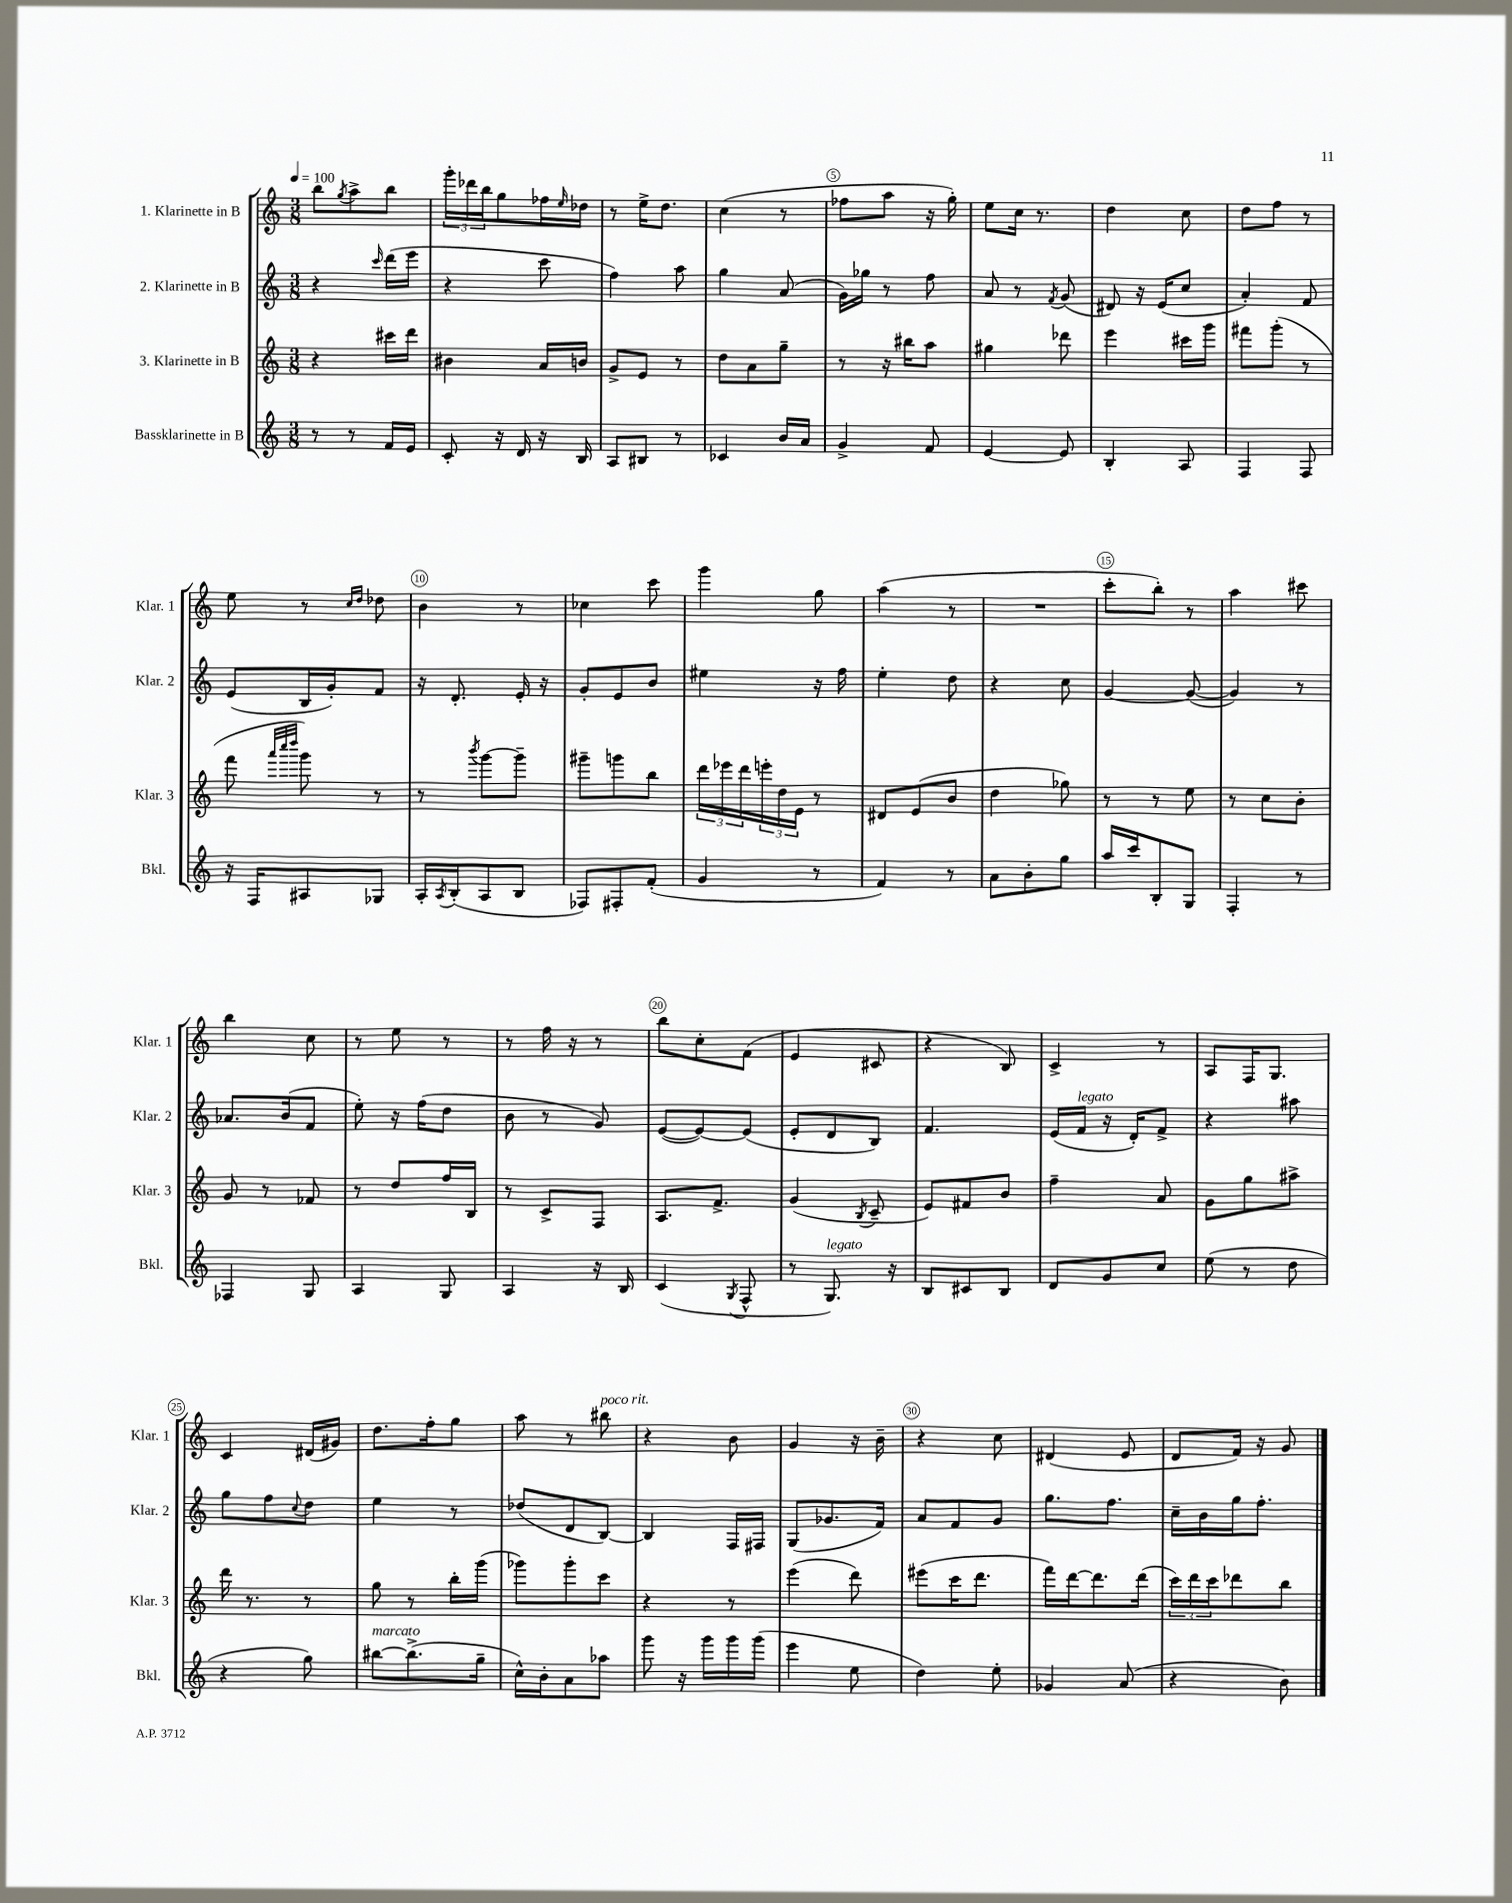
<<
\new StaffGroup <<
\new Staff = "s0" \with { instrumentName = "1. Klarinette in B" shortInstrumentName = "Klar. 1" } {
    \clef treble \key c \major \numericTimeSignature \time 3/8 \tempo 4 = 100
    b''8 \acciaccatura { g''8 } a''8-> b''8 |
    \tuplet 3/2 { g'''16-. des'''16 b''16 } g''8 fes''16 \grace { e''16 } des''16 |
    r8 e''16-> d''8. |
    c''4( r8 |
    fes''8 a''8 r16 g''16-.) |
    e''8 c''16 r8. |
    d''4 c''8 |
    d''8 f''8 r8 |
    e''8 r8 \grace { c''16 d''16 } des''8 |
    b'4 r8 |
    ces''4 c'''8 |
    g'''4 g''8 |
    a''4( r8 |
    R4. |
    c'''8-. b''8-.) r8 |
    a''4 cis'''8 |
    b''4 c''8 |
    r8 e''8 r8 |
    r8 f''16 r16 r8 |
    b''8 c''8-. f'8( |
    e'4 cis'8 |
    r4 b8) |
    c'4-> r8 |
    a8 f16 g8. |
    c'4 dis'16( gis'16) |
    d''8. f''16-. g''8 |
    a''8 r8 bis''8^\markup { \italic "poco rit." } |
    r4 b'8 |
    g'4 r16 b'16-- |
    r4 c''8 |
    dis'4( e'8 |
    d'8 f'16) r16 g'8 \bar "|." |
}
\new Staff = "s1" \with { instrumentName = "2. Klarinette in B" shortInstrumentName = "Klar. 2" } {
    \clef treble \key c \major \numericTimeSignature \time 3/8
    r4 \grace { c'''16 } d'''16( e'''16 |
    r4 c'''8 |
    f''4) a''8 |
    g''4 a'8( |
    g'16) ges''16 r8 f''8 |
    a'8 r8 \acciaccatura { f'8 } g'8( |
    dis'8) r16 e'16( c''8 |
    a'4-.) f'8 |
    e'8( b16 g'16-.) f'8 |
    r16 d'8.-. e'16-. r16 |
    g'8-. e'8 b'8 |
    eis''4 r16 f''16 |
    e''4-. d''8 |
    r4 c''8 |
    g'4~ g'8~( |
    g'4) r8 |
    aes'8. b'16( f'8 |
    e''8-.) r16 f''16( d''8 |
    b'8 r8 g'8) |
    e'8~( e'8~) e'8( |
    e'8-. d'8 b8) |
    f'4. |
    e'16( f'16^\markup { \italic "legato" } r16 d'16-.) f'8-> |
    r4 ais''8 |
    g''8 f''8 \appoggiatura { c''8 } d''8 |
    e''4 r8 |
    des''8( d'8 b8~) |
    b4 f16 fis16 |
    g8( ges'8. f'16) |
    a'8 f'8 g'8 |
    g''8. f''8. |
    c''16-- b'16 g''16 f''8.-. \bar "|." |
}
\new Staff = "s2" \with { instrumentName = "3. Klarinette in B" shortInstrumentName = "Klar. 3" } {
    \clef treble \key c \major \numericTimeSignature \time 3/8
    r4 cis'''16 d'''16 |
    bis'4 a'16 b'16 |
    g'8-> e'8 r8 |
    d''8 a'8 g''8-- |
    r8 r16 bis''16 a''8 |
    gis''4 des'''8 |
    e'''4 cis'''16 g'''16 |
    fis'''8 g'''8-.( r8 |
    f'''8 \grace { a'''32 c''''32 d''''32 } g'''8) r8 |
    r8 \acciaccatura { b'''8 } g'''8~ g'''8-- |
    gis'''8-- g'''8 b''8 |
    \tuplet 3/2 { d'''16 ees'''16 d'''16 } \tuplet 3/2 { e'''16-. d''16 e'16 } r8 |
    dis'8 e'8( b'8 |
    d''4 ges''8) |
    r8 r8 e''8 |
    r8 c''8 b'8-. |
    g'8 r8 fes'8 |
    r8 d''8 f''16 b16 |
    r8 c'8-> f8 |
    a8. f'8.-> |
    g'4( \acciaccatura { b8 } c'8-- |
    e'8) fis'8 b'8 |
    f''4-- a'8 |
    g'8 g''8 ais''8-> |
    d'''16 r8. r8 |
    g''8 r8 b''16-. g'''16( |
    ges'''8) ges'''8-. c'''8 |
    r4 r8 |
    e'''4( d'''8) |
    eis'''8( c'''16 d'''8. |
    f'''16) d'''16~ d'''8. d'''16( |
    \tuplet 3/2 { c'''16) d'''16 c'''16 } des'''8 b''8 \bar "|." |
}
\new Staff = "s3" \with { instrumentName = "Bassklarinette in B" shortInstrumentName = "Bkl." } {
    \clef treble \key c \major \numericTimeSignature \time 3/8
    r8 r8 f'16 e'16 |
    c'8-. r16 d'16 r16 b16 |
    a8 bis8 r8 |
    ces'4 b'16 a'16 |
    g'4-> f'8 |
    e'4~ e'8 |
    b4-. a8 |
    f4 f8 |
    r16 f16 ais8 ges8 |
    a16-. \acciaccatura { a8 } b16-.( a8 b8 |
    fes8) fis8-. f'8-.( |
    g'4 r8 |
    f'4) r8 |
    a'8 b'8-. g''8 |
    a''16 c'''16 b8-. g8 |
    f4-. r8 |
    fes4 g8 |
    a4 g8 |
    a4 r16 b16 |
    c'4( \acciaccatura { g8 } f8-^ |
    r8 g8.^\markup { \italic "legato" }) r16 |
    b8 cis'8 b8 |
    d'8 g'8 c''8 |
    e''8( r8 d''8 |
    r4 g''8) |
    bis''8~^\markup { \italic "marcato" } bis''8.->( g''16-- |
    c''16-^) b'16-. a'8 aes''8 |
    g'''8 r16 g'''16 g'''16 g'''16( |
    e'''4 e''8 |
    d''4) e''8-. |
    ges'4 a'8( |
    r4 b'8) \bar "|." |
}
>>
>>
\layout { \context { \Score \override BarNumber.break-visibility = ##(#f #t #t) barNumberVisibility = #(every-nth-bar-number-visible 5) \override BarNumber.stencil = #(make-stencil-circler 0.1 0.3 ly:text-interface::print) } }
